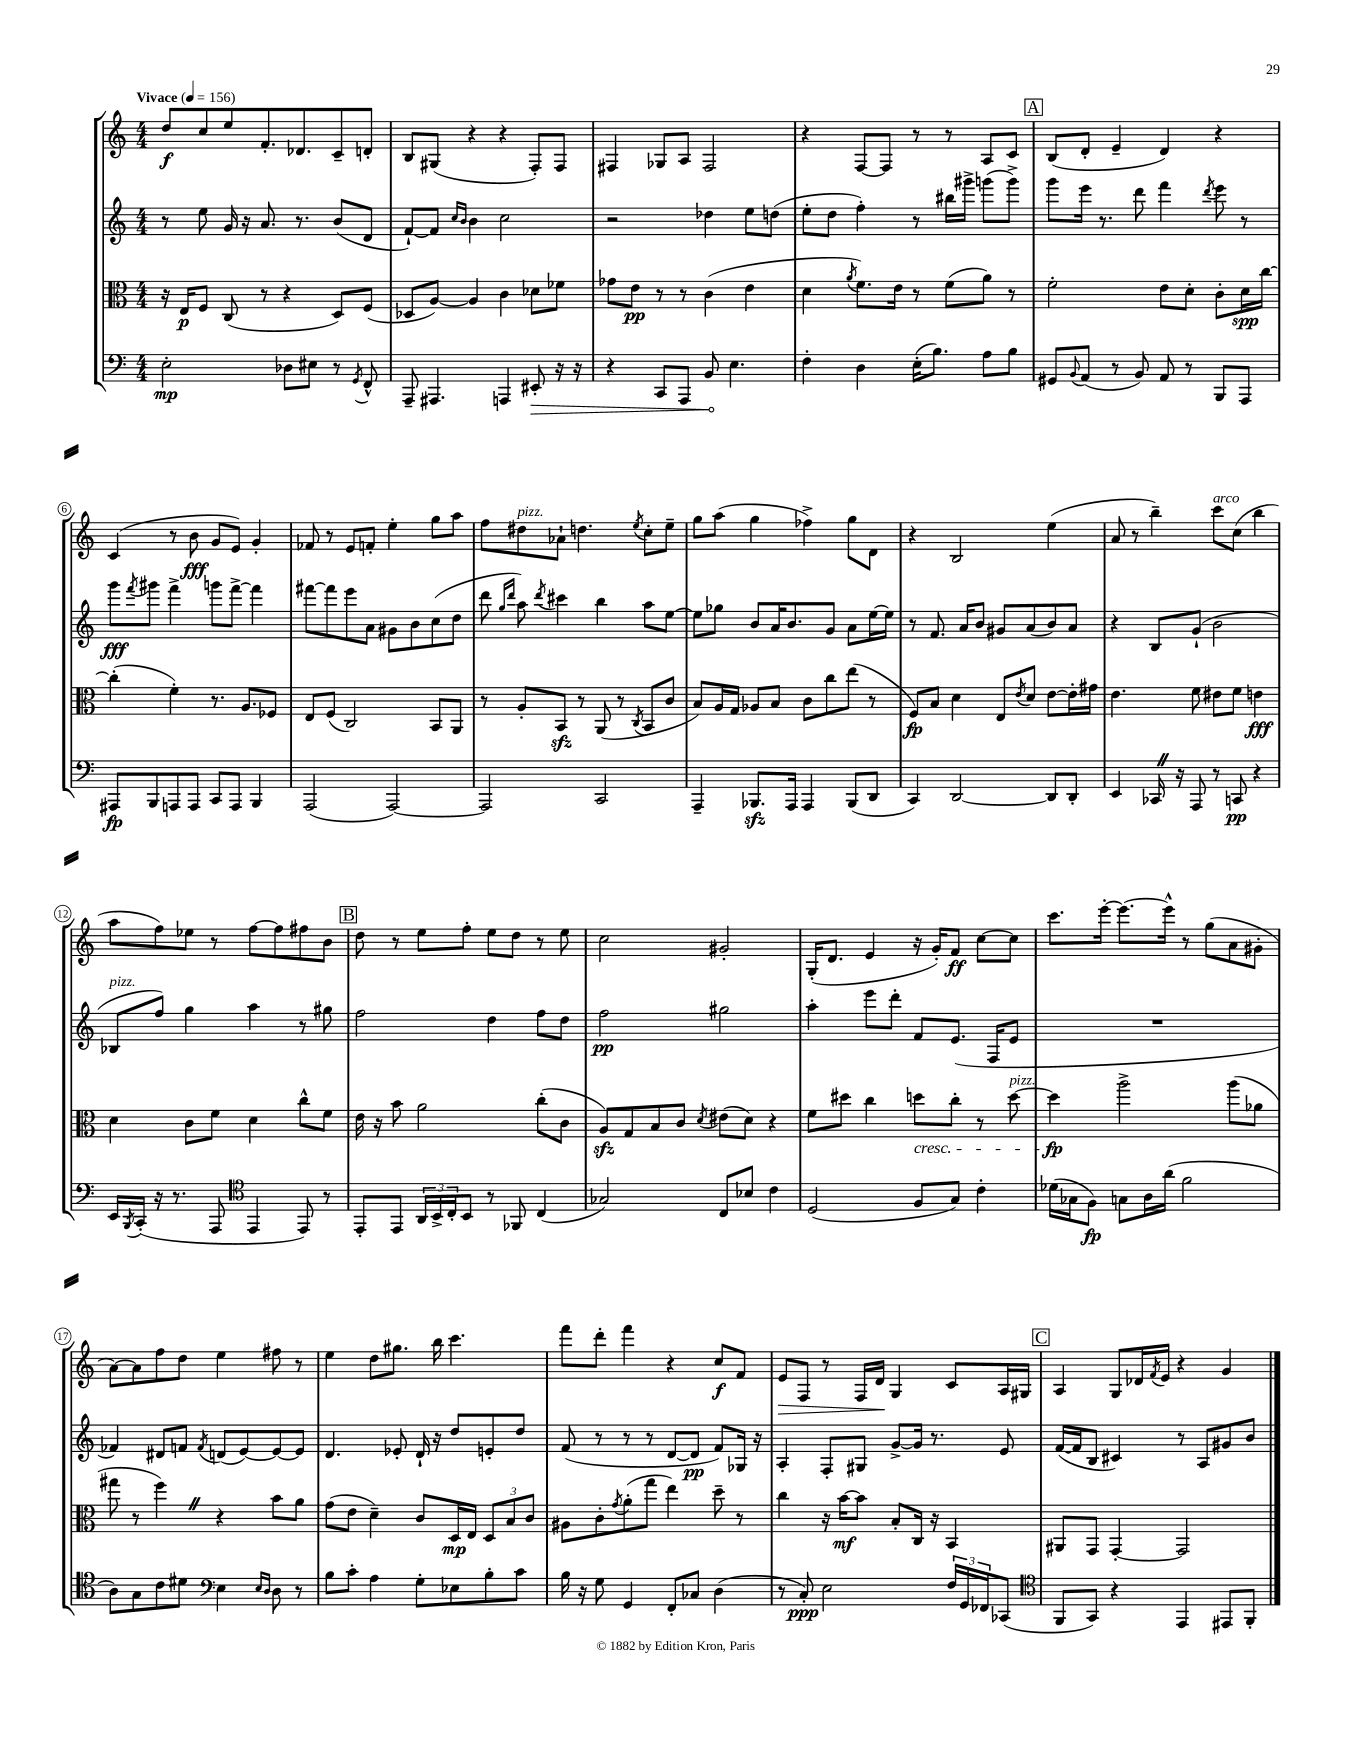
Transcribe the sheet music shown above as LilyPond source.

<<
\new StaffGroup <<
\new Staff = "s0" {
    \clef treble \key c \major \numericTimeSignature \time 4/4 \tempo "Vivace" 4 = 156
    d''8\f c''8 e''8 f'8.-. des'8. c'8-- d'8-. |
    b8 gis8( r4 r4 f8-.) f8 |
    fis4 ges8 a8 fis2 |
    r4 f8~ f8 r8 r8 a8 c'8 |
    \mark \markup { \box "A" } b8( d'8-. e'4-- d'4) r4 |
    c'4( r8 b'8\fff g'8 e'8) g'4-. |
    fes'8 r8 e'8 f'8-. e''4-. g''8 a''8 |
    f''8 dis''8^\markup { \italic "pizz." } aes'8-! d''4. \acciaccatura { e''8 } c''8-. e''8-- |
    g''8 a''8( g''4 fes''4->) g''8 d'8 |
    r4 b2 e''4( |
    a'8 r8 b''4--) c'''8^\markup { \italic "arco" } c''8( b''4 |
    a''8 f''8) ees''8 r8 f''8~ f''8 fis''8 b'8 |
    \mark \markup { \box "B" } d''8 r8 e''8 f''8-. e''8 d''8 r8 e''8 |
    c''2 gis'2-. |
    g16-.( d'8. e'4 r16 g'16-.) f'8\ff c''8~ c''8 |
    c'''8. e'''16~-. e'''8.~ e'''16-^ r8 g''8( a'8 gis'8-. |
    a'8~) a'8 f''8 d''8 e''4 fis''8 r8 |
    e''4 d''8 gis''8. b''16 c'''4. |
    f'''8 d'''8-. f'''4 r4 c''8\f f'8 |
    e'8\> f8 r8 f16 d'16\! g4 c'8 a16 gis16 |
    \mark \markup { \box "C" } a4 g8 des'16 \acciaccatura { f'8 } e'16 r4 g'4 \bar "|." |
}
\new Staff = "s1" {
    \clef treble \key c \major \numericTimeSignature \time 4/4
    r8 e''8 g'16 r16 a'8. r8. b'8( d'8 |
    f'8~-!) f'8 \grace { c''16 b'16 } b'4 c''2 |
    r2 des''4 e''8 d''8( |
    e''8-. d''8 f''4-.) r8 bis''16 gis'''16-> g'''8( g'''8->) |
    \mark \markup { \box "A" } g'''8 e'''16 r8. d'''8 f'''4 \acciaccatura { d'''8 } e'''8 r8 |
    g'''8\fff \acciaccatura { f'''8 } gis'''8 f'''4-> g'''8 f'''8~-> f'''4 |
    fis'''8~ fis'''8 e'''8 a'8 gis'8 b'8 c''8( d''8 |
    d'''8 \grace { g''16 d'''16 } a''8) \acciaccatura { d'''8 } cis'''4 b''4 a''8 e''8~ |
    e''8 ges''8 b'8 a'16 b'8. g'8 a'8 e''16~ e''16 |
    r8 f'8. a'16 b'8 gis'8 a'8( b'8) a'8 |
    r4 b8 g'8-!( b'2 |
    bes8^\markup { \italic "pizz." } f''8) g''4 a''4 r8 gis''8 |
    \mark \markup { \box "B" } f''2 d''4 f''8 d''8 |
    f''2\pp gis''2 |
    a''4-. e'''8 d'''8-. f'8 e'8.( f16 e'8 |
    R1 |
    fes'4) dis'8 f'8 \acciaccatura { f'8 } d'8( e'8~) e'8~ e'8 |
    d'4. ees'8-. d'16-! r16 d''8 e'8-. d''8 |
    f'8( r8 r8 r8 d'8~ d'8\pp f'8) ges16 r16 |
    a4-. f8-. gis8 g'8~-> g'16 r8. e'8 |
    \mark \markup { \box "C" } f'16~( f'16 b8 cis'4) r8 a8 gis'8 b'8 \bar "|." |
}
\new Staff = "s2" {
    \clef alto \key c \major \numericTimeSignature \time 4/4
    r16 e16\p f8 c8( r8 r4 d8) f8( |
    des8 a8~) a4 c'4 des'8 fes'8 |
    ges'8 e'8\pp r8 r8 c'4( e'4 |
    d'4 \acciaccatura { a'8 } f'8.) e'16 r8 f'8( a'8) r8 |
    \mark \markup { \box "A" } f'2-. e'8 d'8-. c'8-. d'16\spp c''16~ |
    c''4-.( f'4-.) r8. a8. fes8 |
    e8 f8( c2) b,8 a,8 |
    r8 a8-. b,8\sfz r8 a,8( r8 \acciaccatura { c8 } b,8 c'8 |
    b8) a16 g16 aes8 b8 c'8 c''8 e''8( r8 |
    f8\fp) b8 d'4 e8 \acciaccatura { e'8 } d'8 e'8~ e'16-. gis'16 |
    e'4. f'8 eis'8 f'8 e'4\fff |
    d'4 c'8 f'8 d'4 c''8-^ f'8 |
    \mark \markup { \box "B" } e'16 r16 b'8 a'2 c''8-.( c'8 |
    a8\sfz) g8 b8 c'8 \acciaccatura { d'8 } eis'8( d'8) r4 |
    f'8 dis''8 c''4 d''8\cresc c''8-. r8 d''8~^\markup { \italic "pizz." } |
    d''4\fp\! a''2-> a''8( aes'8 |
    gis''8 r8 f''4) \once \override BreathingSign.text = \markup { \musicglyph "scripts.caesura.straight" } \breathe r4 b'8 a'8 |
    g'8( e'8 d'4--) c'8 d16\mp e16 \tuplet 3/2 { d8 b8 c'8 } |
    ais8 c'8-. \acciaccatura { g'8 } a'8-.( g''8 e''4) d''8-- r8 |
    c''4 r16 b'16~\mf b'8 b8-. c16 r16 b,4 |
    \mark \markup { \box "C" } ais,8 g,8 g,4~-. g,2 \bar "|." |
}
\new Staff = "s3" {
    \clef bass \key c \major \numericTimeSignature \time 4/4
    e2-.\mp des8 eis8 r8 \acciaccatura { g,8 } f,8-^ |
    a,,8-- ais,,4. a,,4 \once \override Hairpin.circled-tip = ##t eis,8-.\> r16 r16 |
    r4 c,8 a,,8 b,8\! e4. |
    f4-. d4 e16-.( b8.) a8 b8 |
    \mark \markup { \box "A" } gis,8 \appoggiatura { b,8 } a,8( r8 b,8) a,8 r8 b,,8 a,,8 |
    ais,,8\fp b,,8 a,,8 a,,8 c,8 a,,8 b,,4 |
    a,,2( a,,2~) |
    a,,2 c,2 |
    a,,4-- bes,,8.\sfz a,,16 a,,4 bes,,8( d,8 |
    c,4) d,2~ d,8 d,8-. |
    e,4 ces,16 \once \override BreathingSign.text = \markup { \musicglyph "scripts.caesura.straight" } \breathe r16 a,,8 r8 c,8\pp r4 |
    e,16 \acciaccatura { b,,8 } c,16-.( r16 r8. a,,8 \clef tenor e,4 e,8) r8 |
    \mark \markup { \box "B" } e,8-. e,8 \tuplet 3/2 { a,16 b,16-> c16-. } b,8 r8 fes,8 c4( |
    ges2) c8 bes8 c'4 |
    d2( f8 g8) c'4-. |
    des'16( ges16 f8\fp) g8 a16 a'16( f'2 |
    a8) g8 c'8 dis'8 \clef bass e4 \grace { e16 d16 } d8 r8 |
    b8 c'8-. a4 g8-. ees8 b8-. c'8 |
    b16 r16 g8 g,4 f,8-. ces8 d4( |
    r8 c8-.\ppp) e2 \tuplet 3/2 { f16 g,16 fes,16 } ces,8( |
    \mark \markup { \box "C" } \clef tenor f,8 g,8) r4 e,4 eis,8 f,8-. \bar "|." |
}
>>
>>
\layout { \context { \Score \override BarNumber.stencil = #(make-stencil-circler 0.1 0.3 ly:text-interface::print) } }
